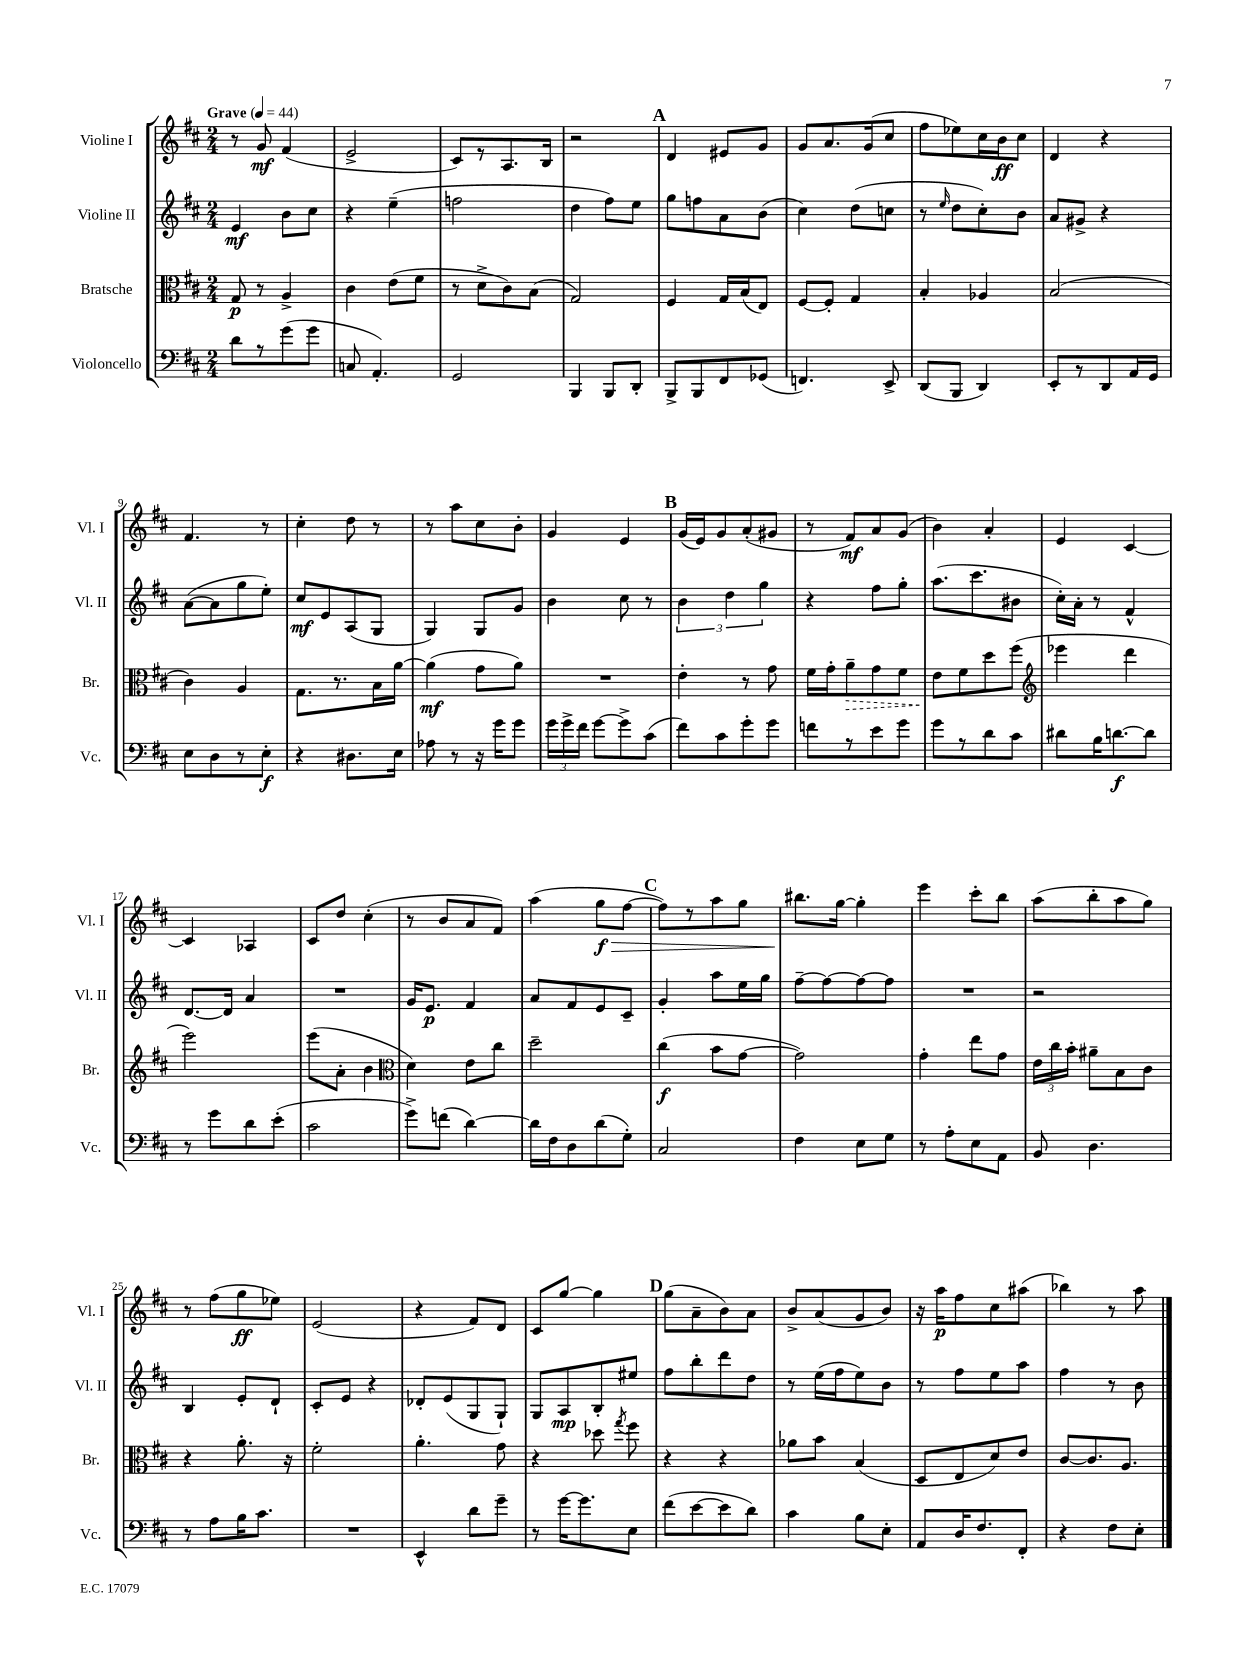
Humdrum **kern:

**kern	**dynam	**kern	**dynam	**kern	**dynam	**kern	**dynam
*part4	*part4	*part3	*part3	*part2	*part2	*part1	*part1
*staff4	*staff4	*staff3	*staff3	*staff2	*staff2	*staff1	*staff1
*I"Violoncello	*	*I"Bratsche	*	*I"Violine II	*	*I"Violine I	*
*I'Vc.	*	*I'Br.	*	*I'Vl. II	*	*I'Vl. I	*
*clefF4	*	*clefC3	*	*clefG2	*	*clefG2	*
*k[f#c#]	*	*k[f#c#]	*	*k[f#c#]	*	*k[f#c#]	*
*M2/4	*	*M2/4	*	*M2/4	*	*M2/4	*
*MM44	*	*MM44	*	*MM44	*	*MM44	*
=1	=1	=1	=1	=1	=1	=1	=1
!	!	!	!	!	!	!LO:TX:a:B:t=Grave	!
8d\L	.	8G/	p	4e/	mf	8r	.
8r	.	8r	.	.	.	8g/	mf
(8g\	.	4A^/	.	8b\L	.	(4f#/	.
8g\J	.	.	.	8cc#\J	.	.	.
=2	=2	=2	=2	=2	=2	=2	=2
8Cn/	.	4c#\	.	4r	.	2e^/	.
4.AA'/)	.	.	.	.	.	.	.
.	.	(8e\L	.	(4ee~\	.	.	.
.	.	8f#\J	.	.	.	.	.
=3	=3	=3	=3	=3	=3	=3	=3
2GG/	.	8r	.	2ffn\	.	8c#/L)	.
.	.	8d^\L	.	.	.	8r	.
.	.	8c#\)	.	.	.	8.A/	.
.	.	(8B\J	.	.	.	.	.
.	.	.	.	.	.	16B/Jk	.
=4	=4	=4	=4	=4	=4	=4	=4
4BBB/	.	2G/)	.	4dd\	.	2r	.
8BBB/L	.	.	.	8ff#\L)	.	.	.
8DD'/J	.	.	.	8ee\J	.	.	.
!!LO:REH:place=s1:t=A
=5	=5	=5	=5	=5	=5	=5	=5
8BBB^/L	.	4F#/	.	8gg\L	.	4d/	.
8BBB/	.	.	.	8ffn\	.	.	.
8FF#/	.	16G/LL	.	8a\	.	8e#X/L	.
.	.	(16B/J	.	.	.	.	.
(8GG-X/J	.	8E/J)	.	(8b\J	.	8g/J	.
=6	=6	=6	=6	=6	=6	=6	=6
4.FFn/)	.	[8F#/L	.	4cc#\)	.	8g/L	.
.	.	8F#'/J]	.	.	.	8.a/	.
.	.	4G/	.	(8dd\L	.	.	.
.	.	.	.	.	.	(16g/k	.
8EE^/	.	.	.	8ccn\J	.	8cc#/J	.
=7	=7	=7	=7	=7	=7	=7	=7
(8DD/L	.	4B'/	.	8r	.	8ff#\L	.
.	.	.	.	16qqee/	.	.	.
8BBB/J	.	.	.	8dd\L	.	8ee-X\)	.
4DD/)	.	4A-X/	.	8cc#'\)	.	16cc#\L	.
.	.	.	.	.	.	16b\J	ff
.	.	.	.	8b\J	.	8cc#\J	.
=8	=8	=8	=8	=8	=8	=8	=8
8EE'/L	.	(2B/	.	8a/L	.	4d/	.
8r	.	.	.	8g#X^/J	.	.	.
8DD/	.	.	.	4r	.	4r	.
16AA/L	.	.	.	.	.	.	.
16GG/JJ	.	.	.	.	.	.	.
!!LO:LB:g=z
=9	=9	=9	=9	=9	=9	=9	=9
8E\L	.	4c#\)	.	([8a\L	.	4.f#/	.
8D\	.	.	.	8a\]	.	.	.
8r	.	4A/	.	8gg\	.	.	.
8E'\J	f	.	.	8ee'\J)	.	8r	.
=10	=10	=10	=10	=10	=10	=10	=10
4r	.	8.G\L	.	8cc#/L	mf	4cc#'\	.
.	.	.	.	8e/	.	.	.
.	.	8.r	.	.	.	.	.
8.D#X\L	.	.	.	(8A/	.	8dd\	.
.	.	16B\L	.	8G/J	.	8r	.
16E\Jk	.	[16a\JJ	.	.	.	.	.
=11	=11	=11	=11	=11	=11	=11	=11
8A-X\	.	(4a\]	mf	4G/)	.	8r	.
8r	.	.	.	.	.	8aa\L	.
16r	.	8g\L	.	8G/L	.	8cc#\	.
16g\KL	.	.	.	.	.	.	.
8g\J	.	8a\J)	.	8g/J	.	8b'\J	.
=12	=12	=12	=12	=12	=12	=12	=12
24g\LL	.	2r	.	4b\	.	4g/	.
24g^\	.	.	.	.	.	.	.
24f#\JJ	.	.	.	.	.	.	.
[8g\L	.	.	.	.	.	.	.
8g^\]	.	.	.	8cc#\	.	4e/	.
(8c#\J	.	.	.	8r	.	.	.
!!LO:REH:place=s1:t=B
=13	=13	=13	=13	=13	=13	=13	=13
8f#\L)	.	4e'\	.	6b\	.	(16g/LL	.
.	.	.	.	.	.	16e/J)	.
8c#\	.	.	.	.	.	8g/	.
.	.	.	.	6dd\	.	.	.
8g'\	.	8r	.	.	.	(8a'/	.
.	.	.	.	6gg\	.	.	.
8g\J	.	8g\	.	.	.	8g#X/J	.
=14	=14	=14	=14	=14	=14	=14	=14
8fn\L	.	16f#\LL	.	4r	.	8r	.
.	.	16g'\J	.	.	.	.	.
!	!	!	!LO:HP:b	!	!	!	!
8r	.	8a~\	>	.	.	8f#/L)	mf
8e\	.	8g\	.	8ff#\L	.	8a/	.
8g\J	.	8f#\J	.	8gg'\J	.	(8g/J	.
=15	=15	=15	=15	=15	=15	=15	=15
8g\L	.	8e\L	.	(8.aa\L	.	4b\)	.
8r	.	8f#\	]	.	.	.	.
.	.	.	.	8.ccc#\	.	.	.
8d\	.	8dd\	.	.	.	4a'/	.
8c#\J	.	(8ff#\J	.	8b#X\J	.	.	.
=16	=16	=16	=16	=16	=16	=16	=16
*	*	*clefG2	*	*	*	*	*
8d#X\L	.	4eee-X\	.	16cc#'\LL)	.	4e/	.
.	.	.	.	16a'\JJ	.	.	.
16B\K	.	.	.	8r	.	.	.
[8.dn\	f	.	.	.	.	.	.
.	.	4ddd\	.	4f#^^/	.	[4c#/	.
8d\J]	.	.	.	.	.	.	.
!!LO:LB:g=z
=17	=17	=17	=17	=17	=17	=17	=17
8r	.	2eee\)	.	[8.d/L	.	4c#/]	.
8g\L	.	.	.	.	.	.	.
.	.	.	.	16d/Jk]	.	.	.
8d\	.	.	.	4a/	.	4A-X/	.
(8e'\J	.	.	.	.	.	.	.
=18	=18	=18	=18	=18	=18	=18	=18
2c#\	.	(8eee\L	.	2r	.	8c#/L	.
.	.	8a'\J	.	.	.	8dd/J	.
.	.	4b\	.	.	.	(4cc#'\	.
=19	=19	=19	=19	=19	=19	=19	=19
*	*	*clefC3	*	*	*	*	*
8g^\L)	.	4d\)	.	16g/KL	.	8r	.
.	.	.	.	8.e/J	p	.	.
(8fn\J	.	.	.	.	.	8b/L	.
[4d\)	.	8e\L	.	4f#/	.	8a/	.
.	.	8cc#\J	.	.	.	8f#/J)	.
=20	=20	=20	=20	=20	=20	=20	=20
16d\LL]	.	2dd~\	.	8a/L	.	(4aa\	.
16F#\J	.	.	.	.	.	.	.
8D\	.	.	.	8f#/	.	.	.
!	!	!	!	!	!	!	!LO:HP:b
(8d\	.	.	.	8e/	.	8gg\L	> f
8G'\J)	.	.	.	8c#~/J	.	[8ff#\J	.
!!LO:REH:place=s1:t=C
=21	=21	=21	=21	=21	=21	=21	=21
2C#/	.	(4cc#\	f	4g'/	.	8ff#\L])	.
.	.	.	.	.	.	8r	.
.	.	8b\L	.	8aa\L	.	8aa\	.
.	.	[8g\J	.	16ee\L	.	8gg\J	.
.	.	.	.	16gg\JJ	.	.	.
=22	=22	=22	=22	=22	=22	=22	=22
4F#\	.	2g\])	.	[8ff#~\L	.	8.bb#X\L	.
.	.	.	.	8ff#\_	.	.	.
.	.	.	.	.	.	[16gg\Jk	]
8E\L	.	.	.	8ff#\_	.	4gg'\]	.
8G\J	.	.	.	8ff#\J]	.	.	.
=23	=23	=23	=23	=23	=23	=23	=23
8r	.	4g'\	.	2r	.	4eee\	.
8A'\L	.	.	.	.	.	.	.
8E\	.	8ee\L	.	.	.	8ccc#'\L	.
8AA\J	.	8g\J	.	.	.	8bb\J	.
=24	=24	=24	=24	=24	=24	=24	=24
8BB/	.	24e\LL	.	2r	.	(8aa\L	.
.	.	24cc#\	.	.	.	.	.
.	.	24b'\JJ	.	.	.	.	.
4.D\	.	8a#X~\L	.	.	.	8bb'\	.
.	.	8B\	.	.	.	8aa\	.
.	.	8c#\J	.	.	.	8gg\J)	.
!!LO:LB:g=z
=25	=25	=25	=25	=25	=25	=25	=25
8r	.	4r	.	4B/	.	8r	.
8A\L	.	.	.	.	.	(8ff#\L	.
16B\K	.	8.a'\	.	8e'/L	.	8gg\	ff
8.c#\J	.	.	.	.	.	.	.
.	.	.	.	8d`/J	.	8ee-X\J)	.
.	.	16r	.	.	.	.	.
=26	=26	=26	=26	=26	=26	=26	=26
2r	.	2f#'\	.	8c#'/L	.	(2e/	.
.	.	.	.	8e/J	.	.	.
.	.	.	.	4r	.	.	.
=27	=27	=27	=27	=27	=27	=27	=27
4EE^^/	.	4.a'\	.	8d-X'/L	.	4r	.
.	.	.	.	(8e/	.	.	.
8d\L	.	.	.	8G/	.	8f#/L)	.
8g~\J	.	8g\	.	8G`/J)	.	8d/J	.
=28	=28	=28	=28	=28	=28	=28	=28
8r	.	4r	.	8G/L	.	8c#/L	.
[16g\KL	.	.	.	8A/	mp	[8gg/J	.
8.g\]	.	.	.	.	.	.	.
.	.	8dd-X\	.	8B'/	.	4gg\]	.
.	.	8qgg/	.	.	.	.	.
8E\J	.	8ff#\	.	8ee#X/J	.	.	.
!!LO:REH:place=s1:t=D
=29	=29	=29	=29	=29	=29	=29	=29
(8f#\L	.	4r	.	8ff#\L	.	(8gg\L	.
[8e\	.	.	.	8bb'\	.	8a~\	.
8e\]	.	4r	.	8ddd\	.	8b\)	.
8d\J)	.	.	.	8dd\J	.	8a\J	.
=30	=30	=30	=30	=30	=30	=30	=30
4c#\	.	8a-X\L	.	8r	.	8b^/L	.
.	.	8b\J	.	(16ee\LL	.	(8a/	.
.	.	.	.	16ff#\J	.	.	.
8B\L	.	(4B/	.	8ee\)	.	8g/	.
8E'\J	.	.	.	8b\J	.	8b/J)	.
=31	=31	=31	=31	=31	=31	=31	=31
8AA/L	.	8D/L	.	8r	.	16r	.
.	.	.	.	.	.	16aa\KL	p
16D/K	.	8E/	.	8ff#\L	.	8ff#\	.
8.F#/	.	.	.	.	.	.	.
.	.	8d/)	.	8ee\	.	8cc#\	.
8FF#'/J	.	8e/J	.	8aa\J	.	(8aa#X\J	.
=32	=32	=32	=32	=32	=32	=32	=32
4r	.	[8c#/L	.	4ff#\	.	4bb-X\)	.
.	.	8.c#/]	.	.	.	.	.
8F#\L	.	.	.	8r	.	8r	.
.	.	8.A/J	.	.	.	.	.
8E'\J	.	.	.	8b\	.	8aa\	.
==	==	==	==	==	==	==	==
*-	*-	*-	*-	*-	*-	*-	*-
